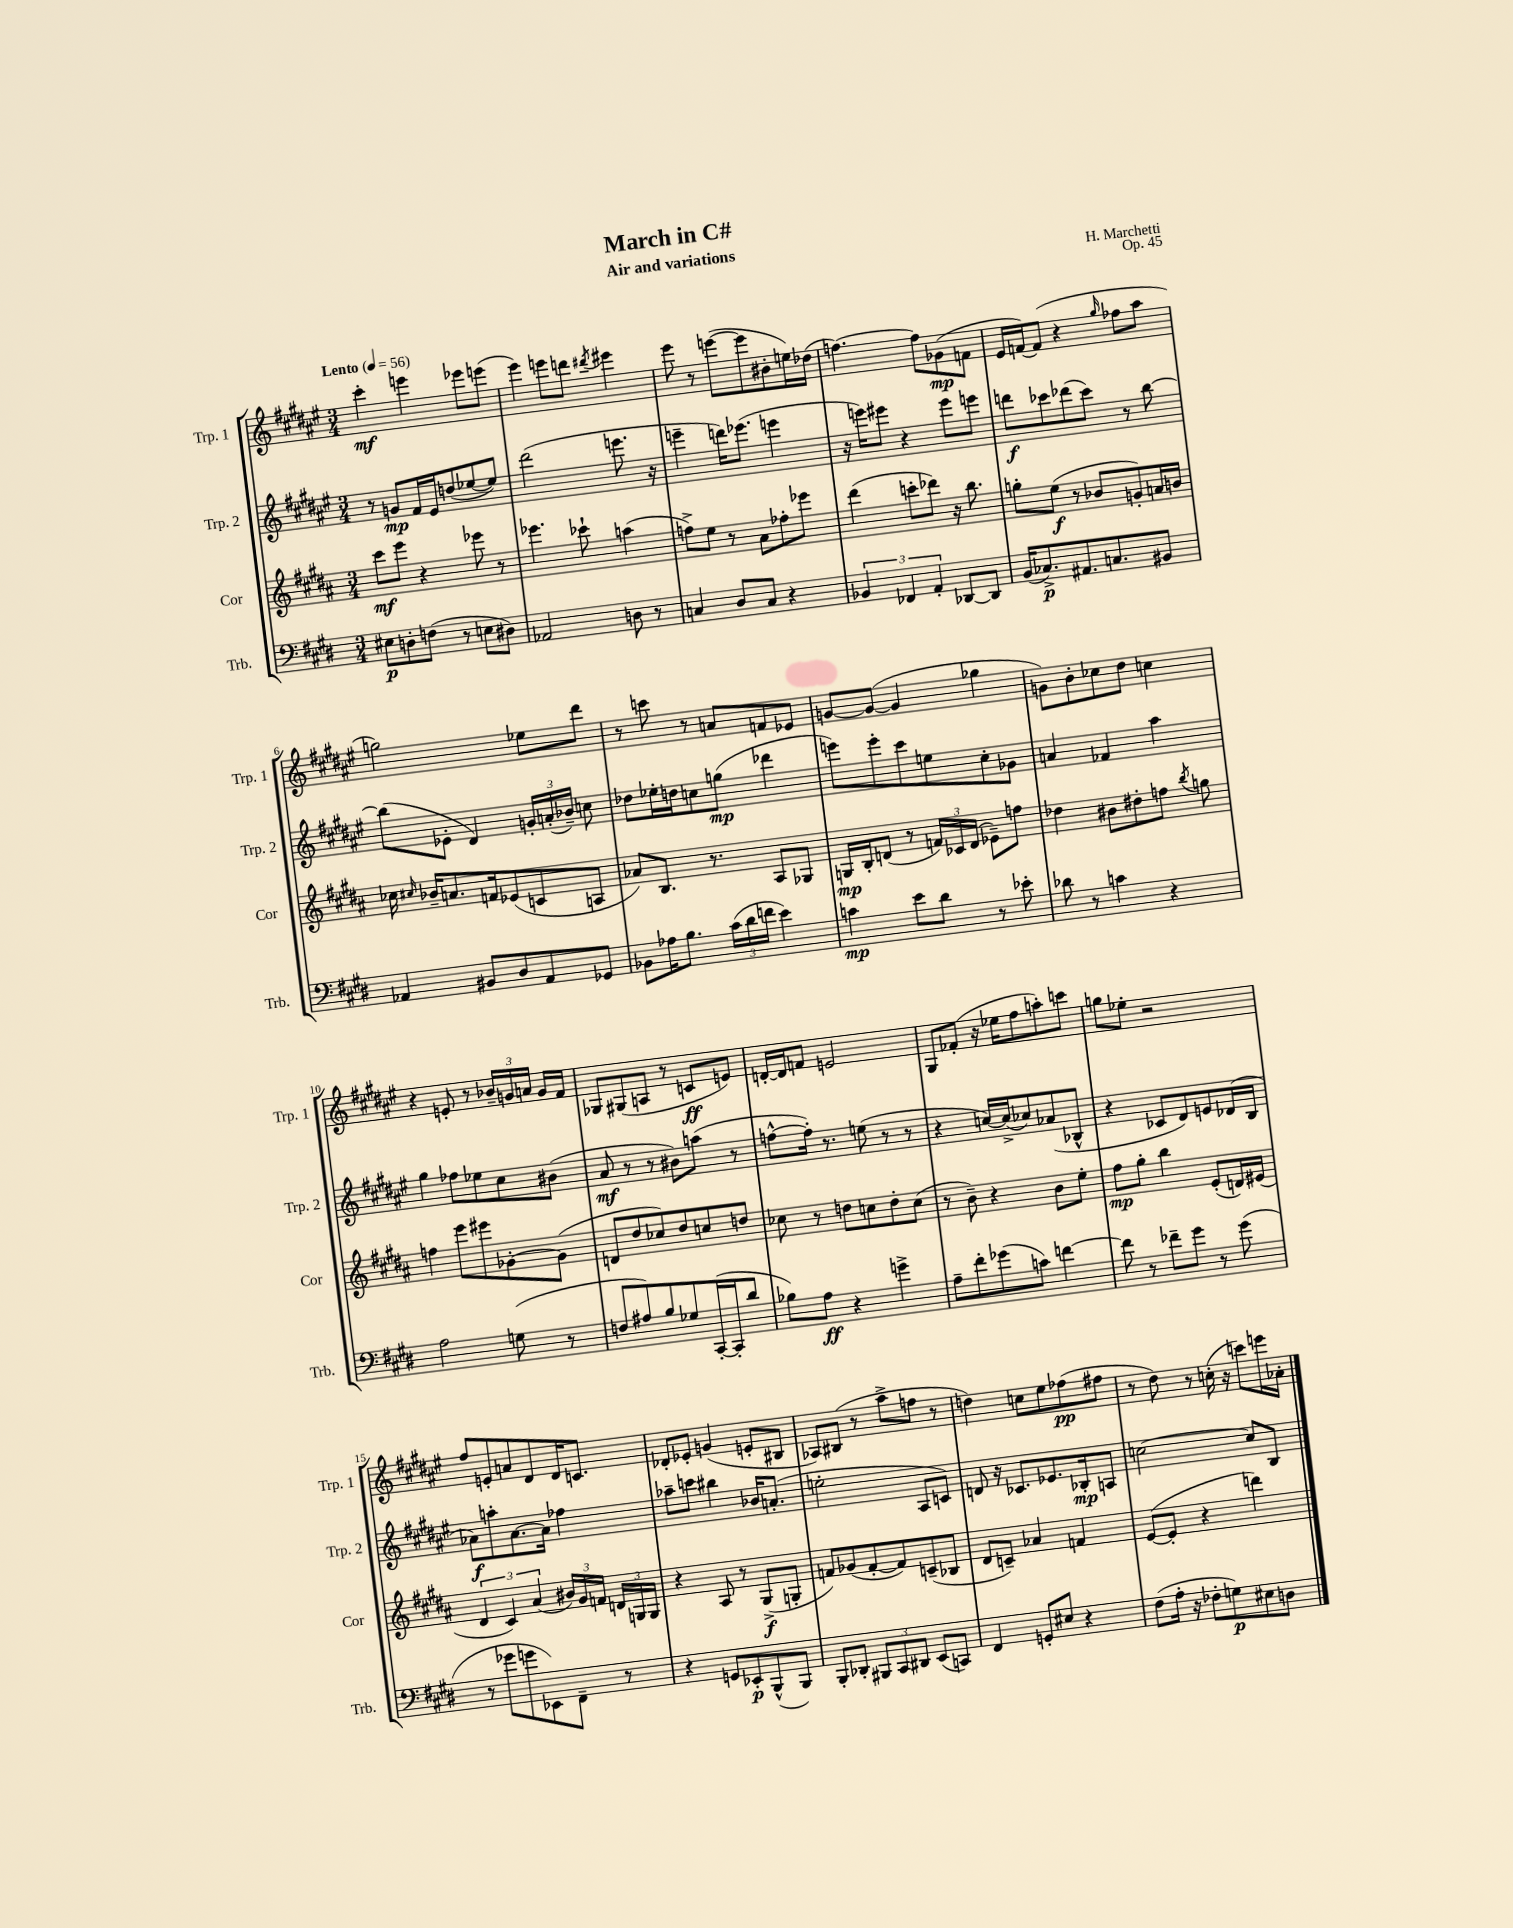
\header { title = "March in C#" composer = "H. Marchetti" subtitle = "Air and variations" opus = "Op. 45" }
<<
\new StaffGroup <<
\new Staff = "s0" \with { instrumentName = "Trp. 1" shortInstrumentName = "Trp. 1" } {
    \clef treble \key fis \major \numericTimeSignature \time 3/4 \tempo "Lento" 4 = 56
    \autoBeamOff cis'''4-.\mf e'''4 ees'''8[ e'''8]( |
    eis'''4) e'''8[ d'''8] \acciaccatura { dis'''8 } eis'''4 |
    eis'''8 r8 e'''8[~( e'''8 bis'8-. e''16) des''16]( |
    f''4.~) f''8[ ges'8\mp( f'8] |
    eis'16[ f'16~) f'8]( r4 \grace { gis''16 } fes''8[ ais''8] |
    g''2) ees''8[ dis'''8] |
    r8 c'''8 r8 a'8[ f'8 ees'8] |
    g'8[~ g'8]~( g'4 ges''4 |
    g'8[) b'8-. ces''8 dis''8] c''4 |
    r4 e'8-. r8 \tuplet 3/2 { bes'16[-- g'16 a'16] } g'16[ fis'16] |
    ges8[ gis8( a8] r8 c'8[\ff e'8]) |
    d'16[~-. d'16 f'8] e'2 |
    gis8[ fes'8]-.( r16 ees''16[ fis''8 a''8-.) c'''8] |
    g''8[ ees''8]-. r2 |
    fis''8[ e'8-. a'8 dis'8 dis'16 c'8.] |
    des'8[-. ees'8]-. g'4( e'8[-. bis8] |
    aes8[) bis8]( r8 ais''8[-> f''8] r8 |
    d''4) c''8[ eis''8 fes''8\pp( fis''8] |
    r8 dis''8) r8 c''16-.( r16 c'''8[) e'''16 aes'16]-. \bar "|." |
}
\new Staff = "s1" \with { instrumentName = "Trp. 2" shortInstrumentName = "Trp. 2" } {
    \clef treble \key fis \major \numericTimeSignature \time 3/4
    \autoBeamOff r8 g'8[\mp fis'16 eis'16 d''8( ees''8~ ees''8]) |
    dis'''2( e'''8. r16 |
    e'''4-- d'''16[) ees'''8.]( e'''4 |
    r16 e'''16[) eis'''8] r4 eis'''8[ e'''8] |
    d'''8[\f ces'''8 des'''8( ces'''8]) r8 b''8~ |
    b''8[( ees'8]-. dis'4) \tuplet 3/2 { g'16[-. a'16-.( bes'16]--) } c''8 |
    des''8[ ees''16-. d''16 c''8 g''8]\mp( des'''4 |
    e'''8[) e'''8-. cis'''8 e''8 cis''8-. ges'8] |
    a'4 fes'4 ais''4 |
    gis''4 fes''8[ ees''8 cis''8 bis'8]( |
    ais'8\mf r8 r8 bis'8[) a''8]( r8 |
    f''8[~-^ f''16]-.) r8. e''8( r8 r8 |
    r4 c''16[~) c''16->( ces''8) aes'8( bes8]-^ |
    r4 ces'8[ dis'8) e'8 des'16( b16] |
    aes'8[\f) a''8-. aes'8.~ aes'16] fes''4 |
    aes''8[-- c'''8] bis''4 bes'16[ a'8.]-.( |
    e''2-. ais8[ c'8]) |
    d'8 r16 ces'8.[ ees'8. bes16-.\mp a8] |
    c''2~ c''8[ b8] \bar "|." |
}
\new Staff = "s2" \with { instrumentName = "Cor" shortInstrumentName = "Cor" } {
    \clef treble \key b \major \numericTimeSignature \time 3/4
    \autoBeamOff cis'''8[\mf e'''8] r4 ees'''8 r8 |
    ees'''4. ces'''8-! a''4( |
    f''8[->) e''8] r8 ais'8[ fes''8-. ees'''8] |
    dis'''4( c'''8[-. des'''8]) r16 b''8. |
    g''8[-. e''8]\f( r8 bes'8[ g'8-.) a'16 b'16] |
    ces''16 \grace { cis''16 } bes'16[-- a'8. f'16 ees'8( c'8 a8] |
    aes'8[) b8.] r8. ais8[ ges8] |
    g16[\mp b16-. d'8]( r8 \tuplet 3/2 { f'16[) ces'16 d'16]( } ees'8[--) f''8] |
    des''4 bis'8[ dis''8-. f''8] \acciaccatura { b''8 } g''8 |
    f''4 e'''8[ eis'''8 ges'8~-. ges'8]( |
    d'8[ dis''8 ces''8) dis''8 c''8 d''8] |
    ces''8 r8 d''8[ c''8 d''8-. c''8]( |
    r8 b'8--) r4 b'8[ e''8]-. |
    fis''8[\mp gis''8]-. b''4 e'8[-.( d'16) eis'16]( |
    \tuplet 3/2 { dis'4 cis'4) ais'4( } \tuplet 3/2 { bis'16[) gis'16 f'16] } \tuplet 3/2 { d'16[ g16 g16] } |
    r4 ais8 r8 gis8[->\f( g8]-. |
    f'8[) ges'8( f'8~-. f'8) c'8--( bes8] |
    dis'8[ c'8]--) aes'4 f'4 |
    e'8[~( e'8]-. r4 d'''4) \bar "|." |
}
\new Staff = "s3" \with { instrumentName = "Trb." shortInstrumentName = "Trb." } {
    \clef bass \key e \major \numericTimeSignature \time 3/4
    \autoBeamOff eis8[\p d8-. f8]( r8 e8[ dis8]) |
    aes,2 d8 r8 |
    c4 dis8[ c8] r4 |
    \tuplet 3/2 { bes,4 fes,4 a,4-. } des,8[~ des,8] |
    b,16[( ces8.->\p) ais,8. c8. bis,8] |
    aes,4 bis,8[ dis8 aes,8 ges,8] |
    bes,8[ aes16 b8.] \tuplet 3/2 { cis'16[( dis'16 f'16] } e'4) |
    c'4\mp e'8[ dis'8] r8 ees'8-. |
    des'8 r8 c'4 r4 |
    a2 g8( r8 |
    f8[ ais8) b8 ges8 cis,16~-.( cis,16-. dis'8] |
    bes8[) a8]\ff r4 g'4-> |
    a8[-- fis'8-. ges'8( c'8]) f'4~ |
    f'8 r8 fes'8[-- gis'8] r8 gis'8( |
    r8 ges'8[ g'8 ees,8) fis,8]-- r8 |
    r4 g,8[ ees,8-.\p b,,8-^( b,,8]) |
    b,,8[-. des,8]-. \tuplet 3/2 { bis,,8[ cis,8 dis,8] } e,8[( c,8]) |
    fis,4 g,8[-. eis8] r4 |
    fis8[( a16]-. r16 fes8[-. g8\p) eis8 d8] \bar "|." |
}
>>
>>
